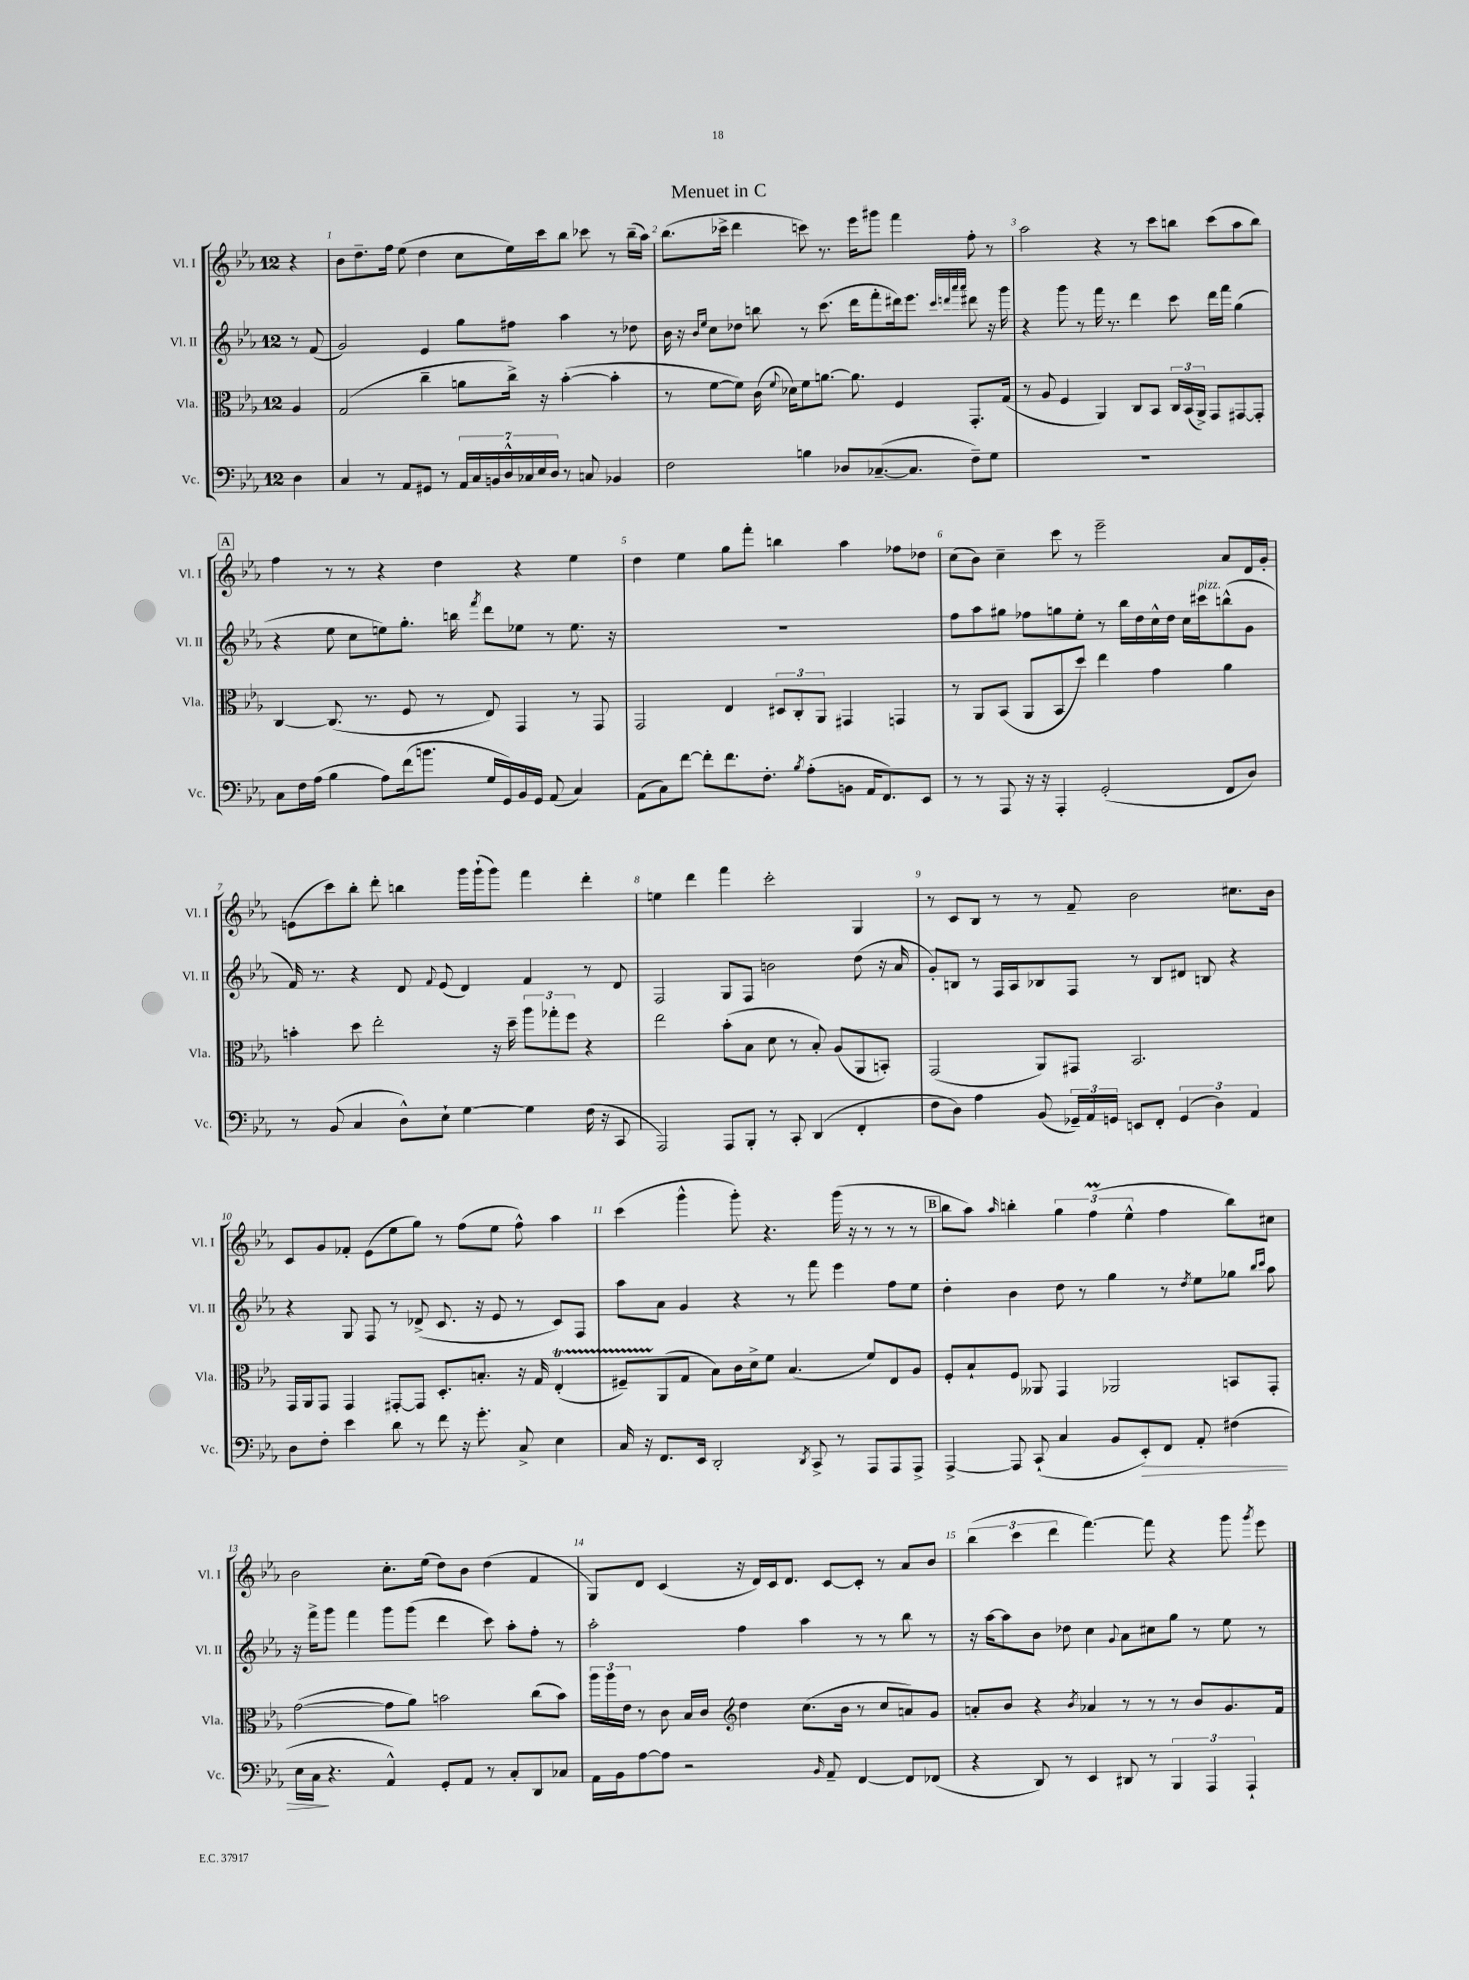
\header { title = "Menuet in C" }
<<
\new StaffGroup <<
\new Staff = "s0" \with { instrumentName = "Vl. I" shortInstrumentName = "Vl. I" } {
    \clef treble \key ees \major \once \override Staff.TimeSignature.style = #'single-digit \time 12/8 \partial 4
    \autoBeamOff r4 |
    bes'8[ d''8.-- f''16] ees''8( d''4 c''8[ ees''16) c'''16 bes''8] ces'''8 r8 bes''16[--( aes''16]) |
    bes''8.[( ces'''16]-> d'''4 c'''8) r8. ees'''16[ gis'''8] f'''4 f''8-. r8 |
    aes''2 r4 r8 c'''8[ b''8] c'''8[( aes''8 b''8]) |
    \mark \markup { \box "A" } f''4 r8 r8 r4 d''4 r4 ees''4 |
    d''4 ees''4 g''8[ f'''8]-. b''4 aes''4 fes''8[ des''8] |
    c''8[( bes'8]) c''4-- c'''8 r8 ees'''2-- aes'8[ d'16 g'16]-. |
    e'8[( c'''8) bes''8]-. d'''8-. b''4 g'''16[ g'''16-!( g'''8]) f'''4 d'''4-. |
    e''4 d'''4 f'''4 c'''2-. g4 |
    r8 c'8[ bes8] r8 r8 f'8-- bes'2 cis''8.[ bes'16] |
    c'8[ g'8 fes'8]-. ees'8[( ees''8 g''8]) r8 f''8[( ees''8] f''8-^) aes''4 |
    c'''4( g'''4-^ g'''8-.) r4. g'''16( r16 r8 r8 r8 |
    \mark \markup { \box "B" } bes''8[ aes''8]) \grace { aes''16 } b''4-. \tuplet 3/2 { g''4 f''4\prall( ees''4-^ } f''4 b''8[) cis''8] |
    bes'2 c''8.[-. ees''16]( d''8[) bes'8] d''4( f'4 |
    g8[) d'8] c'4( r16 d'16[) c'16 d'8.] c'8[~ c'8]-. r8 aes'8[ bes'8] |
    \tuplet 3/2 { bes''4( c'''4 d'''4 } f'''4.~) f'''8 r4 g'''8 \acciaccatura { g'''8 } ees'''8 \bar "|." |
}
\new Staff = "s1" \with { instrumentName = "Vl. II" shortInstrumentName = "Vl. II" } {
    \clef treble \key ees \major \once \override Staff.TimeSignature.style = #'single-digit \time 12/8 \partial 4
    \autoBeamOff r8 f'8( |
    g'2) ees'4 g''8[ fis''8] aes''4 r8 des''8 |
    bes'16 r16 \grace { bes'16[ ees''16] } c''8[ des''8] b''8 r8 c'''8.( d'''16[ f'''8-. dis'''16) ees'''8.] \grace { c'''32[ d'''32 aes'''32 aes'''32] } dis'''8 r16 g'''16 |
    r4 g'''8 r8 f'''16 r8. d'''4 c'''8 d'''16[ f'''16] g''4( |
    \mark \markup { \box "A" } r4 ees''8 c''8[ e''8) g''8.]-. b''16 \acciaccatura { f'''8 } d'''8[ ees''8] r8 ees''8. r16 |
    R1. |
    f''8[ aes''8 gis''8] fes''8[ g''8 ees''8]-. r8 bes''16[ d''16 c''16-^ d''16] c''16[ cis'''16^\markup { \italic "pizz." } b''8-^( g'8] |
    f'16) r8. r4 d'8 \appoggiatura { f'8 } ees'8( d'4) f'4 r8 d'8 |
    f2 g8[ f8] b'2 d''8( r16 aes'16 |
    g'8[-.) b8] r8 f16[ aes16 bes8 f8] r8 bes8[ dis'8] b8 r4 |
    r4 g8 f8 r8 des'8->( c'8. r16 ees'8 r8 c'8[) f8] |
    aes''8[ aes'8] g'4 r4 r8 f'''8 ees'''4 f''8[ ees''8] |
    \mark \markup { \box "B" } d''4-. bes'4 d''8 r8 g''4 r8 \acciaccatura { d''8 } ees''8[ ges''8] \grace { bes''16[ c'''16] } aes''8 |
    r16 f'''16[-> g'''8] f'''4 g'''8[ g'''8]( d'''4 c'''8) aes''8[-. f''8]-. r8 |
    aes''2-. f''4 aes''4 r8 r8 bes''8 r8 |
    r16 aes''16[~ aes''8 bes'8] des''8 c''4 \appoggiatura { g'8 } aes'8[ cis''8 g''8] r8 ees''8 r8 \bar "|." |
}
\new Staff = "s2" \with { instrumentName = "Vla." shortInstrumentName = "Vla." } {
    \clef alto \key ees \major \once \override Staff.TimeSignature.style = #'single-digit \time 12/8 \partial 4
    \autoBeamOff aes4 |
    g2( c''4-- a'8[ c''16]->) r16 bes'4~-.( bes'4-. |
    r8 f'8[~ f'8]) c'16( \appoggiatura { f'8 } des'16[) f'8 a'8.]~ a'8. f4 g,8.[-. g16]( |
    r8 aes8 f4 aes,4) c8[ bes,8] \tuplet 3/2 { c16[ bes,16( aes,16]->) } g,8[ gis,8~ gis,8]-. |
    \mark \markup { \box "A" } c4~ c8.( r8. f8 r8 ees8) g,4 r8 g,8 |
    g,2 ees4 \tuplet 3/2 { dis8[ c8-. aes,8] } gis,4 g,4 |
    r8 aes,8[ bes,8]( aes,8[ bes,8 d''8]) ees''4 g'4 aes'4 |
    b'4-. d''8 ees''2-. r16 d''16-- \tuplet 3/2 { aes''8[ ges''8-. f''8] } r4 |
    ees''2 bes'8[-.( bes8] d'8 r8 bes8-.) aes8[( aes,8 b,8]-.) |
    g,2( aes,8[) gis,8] bes,2. |
    g,16[ aes,16 g,8] g,4 gis,8[~-. gis,8] d8.[-. b8.]-. r16 g16 ees4-.\startTrillSpan( |
    fis8[--) aes,8\stopTrillSpan( g8] bes8[) c'16 d'16-> f'8] bes4.( f'8[) ees8 aes8] |
    \mark \markup { \box "B" } f8[-. bes8-! f8] aeses,8 g,4 aes,2 b,8[ g,8]-. |
    g'2~( g'8[ aes'8]) b'2 c''8[( b'8]) |
    \tuplet 3/2 { aes''16[ aes''16 ees'16] } r8 c'8 bes16[ c'16] \clef treble d''4 c''8.[( bes'16] r8 c''8[ a'8) g'8] |
    a'8[-. bes'8] r4 \acciaccatura { bes'8 } aes'4 r8 r8 r8 bes'8[ g'8. f'16] \bar "|." |
}
\new Staff = "s3" \with { instrumentName = "Vc." shortInstrumentName = "Vc." } {
    \clef bass \key ees \major \once \override Staff.TimeSignature.style = #'single-digit \time 12/8 \partial 4
    \autoBeamOff d4 |
    c4 r8 aes,8[ gis,8] r8 \tuplet 7/4 { aes,16[ c16 b,16 d16-^ ces16 ees16 d16] } r8 c8 bes,4 |
    f2 b4 des8[ ces8.~--( ces8.] f8[--) g8] |
    R1. |
    \mark \markup { \box "A" } c8[ f16 aes16]( bes4 aes8[) f'16( b'8.] g16[ g,16) bes,16 g,16] aes,8( c4) |
    aes,8[( c8) f'8]~ f'8[-. f'8. f8.]-. \acciaccatura { bes8 } aes8[-.( b,8] aes,16[ f,8.) ees,8] |
    r8 r8 aes,,8 r16 r16 aes,,4-. g,2-.( f,8[ d8]) |
    r8 bes,8( c4 d8[-^) ees8]-! g4~ g4 f16( r16 c,8 |
    aes,,2) aes,,8[ bes,,8]-. r8 c,8-. d,4( f,4-. |
    f8[ d8]) aes4 bes,8( \tuplet 3/2 { ges,16[--) aes,16 g,16] } e,8[ f,8]-. \tuplet 3/2 { g,4( d4) aes,4 } |
    d8[ f8]-. ees'4 d'8 r8 f'8 r16 g'8.-. c8-> ees4 |
    c16 r16 f,8.[ ees,16] d,2-. \acciaccatura { d,8 } c,8-> r8 aes,,8[ aes,,8 aes,,8]-> |
    \mark \markup { \box "B" } aes,,4~-> aes,,8 c,8-!( c4 bes,8[ ees,8-.\>) f,8] aes,8-. fis4( |
    ees16[ c16]\! r4. aes,4-^) g,8[-. aes,8] r8 c8[-. d,8 ces8] |
    aes,16[ bes,16 aes8~ aes8] r2 \grace { bes,16 } aes,8-- f,4~ f,8[ fes,8]( |
    r4 d,8) r8 ees,4 dis,8 r8 \tuplet 3/2 { bes,,4 aes,,4 aes,,4-! } \bar "|." |
}
>>
>>
\layout { \context { \Score \override BarNumber.break-visibility = ##(#f #t #t) barNumberVisibility = #all-bar-numbers-visible } }
